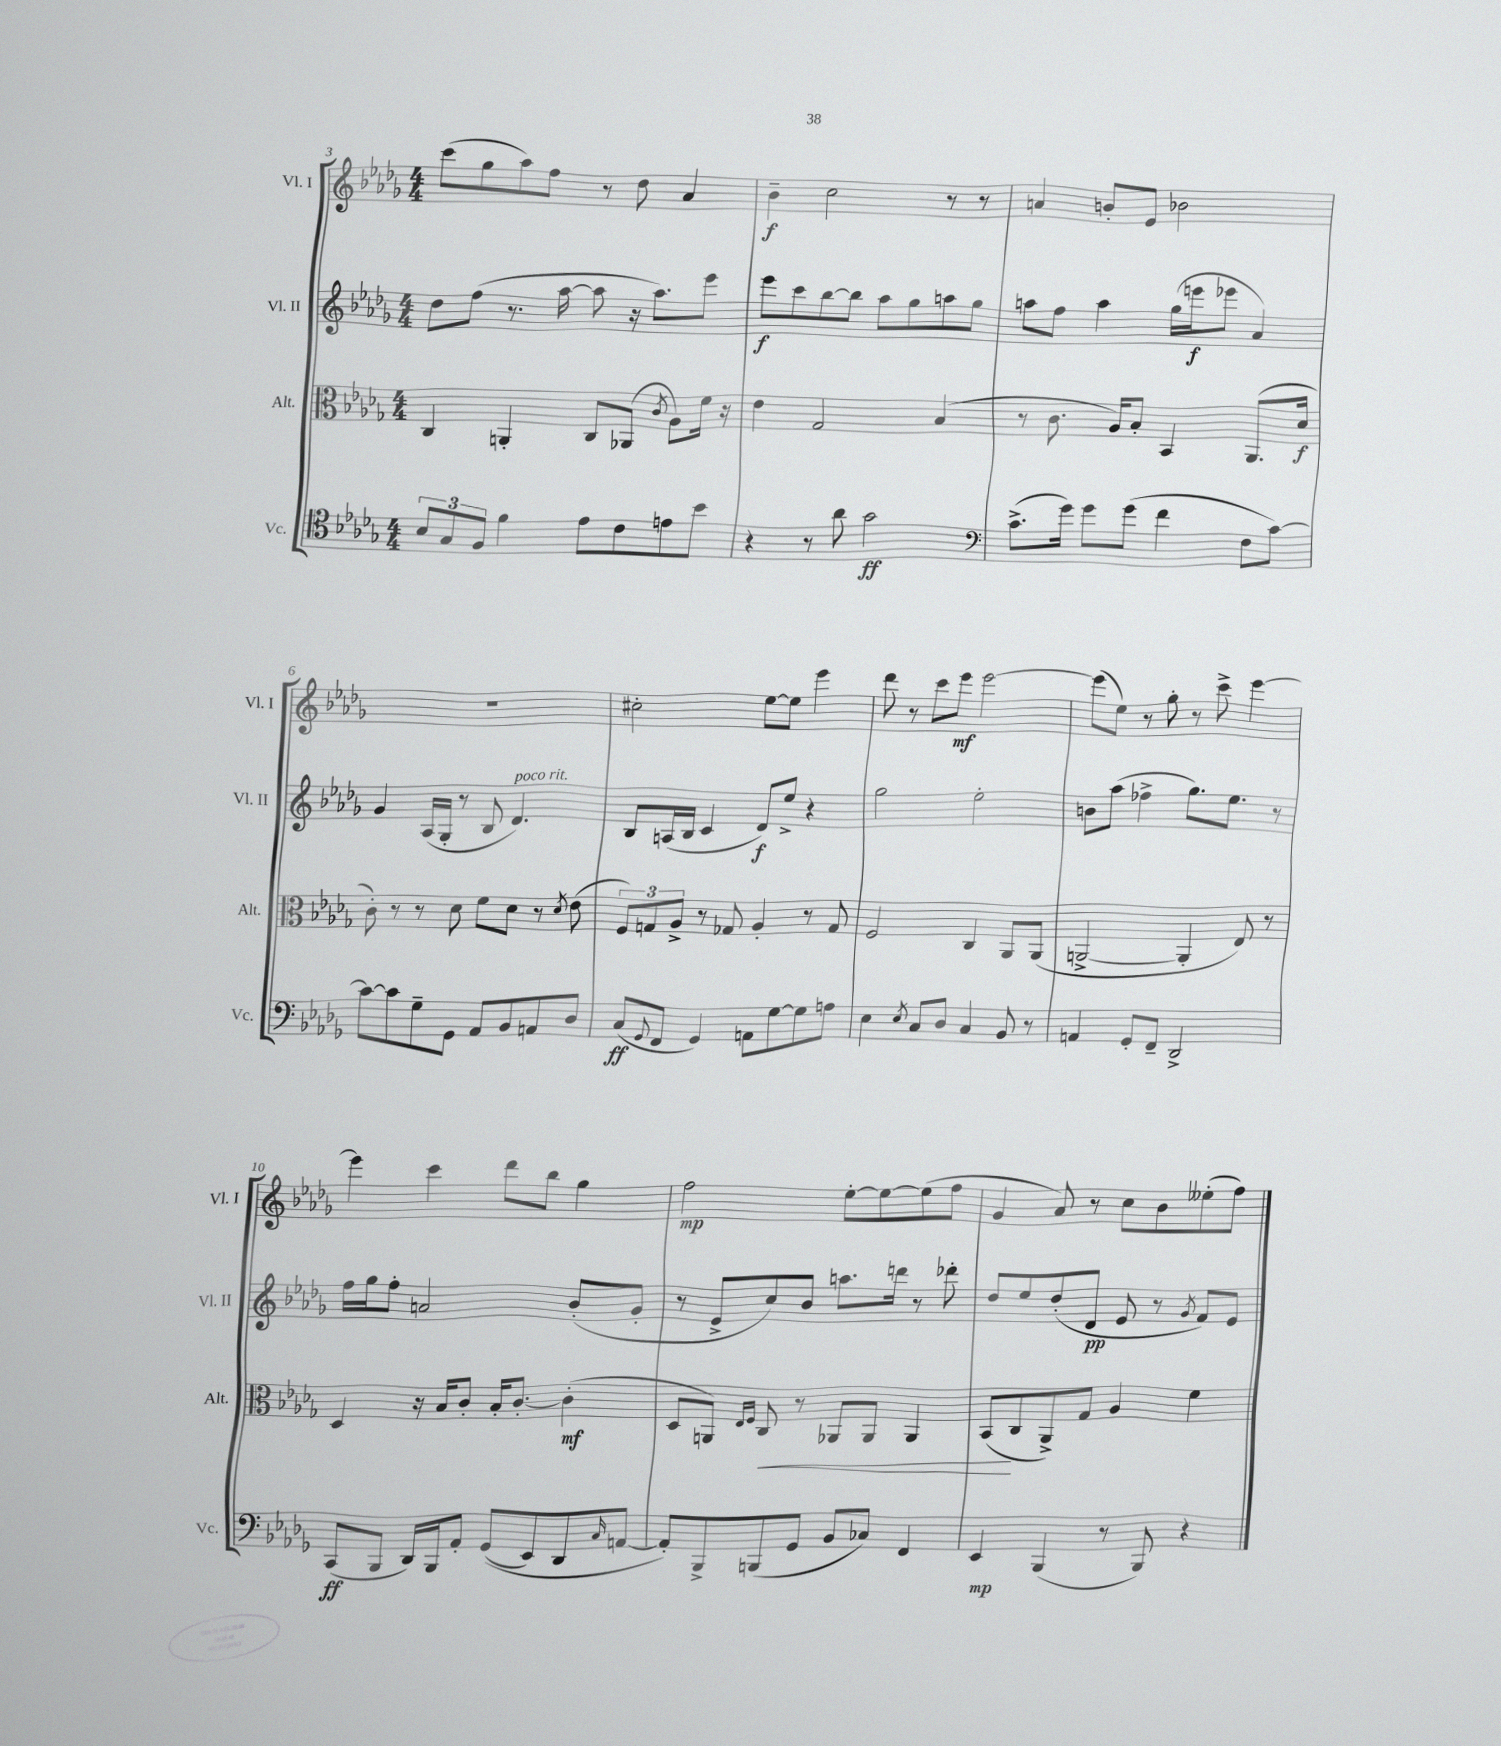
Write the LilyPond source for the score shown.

<<
\new StaffGroup <<
\new Staff = "s0" \with { instrumentName = "Vl. I" shortInstrumentName = "Vl. I" } {
    \clef treble \key des \major \numericTimeSignature \time 4/4
    c'''8( ges''8 aes''8) f''8 r8 des''8 aes'4 |
    bes'4--\f c''2 r8 r8 |
    a'4 b'8-. ees'8 bes'2 |
    R1 |
    cis''2-. ees''8~ ees''8 ees'''4 |
    des'''8 r8 c'''8 ees'''8\mf ees'''2~ |
    ees'''8( ees''8) r8 ges''8-. r8 c'''8-> ees'''4~ |
    ees'''4 c'''4 des'''8 bes''8 ges''4 |
    f''2\mp ees''8~-. ees''8~ ees''8( f''8 |
    ges'4 aes'8) r8 c''8 bes'8 eeses''8-.( f''8) \bar "|." |
}
\new Staff = "s1" \with { instrumentName = "Vl. II" shortInstrumentName = "Vl. II" } {
    \clef treble \key des \major \numericTimeSignature \time 4/4
    des''8 f''8( r8. aes''16~ aes''8 r16 aes''8.) ees'''8 |
    ees'''8\f c'''8 bes''8~ bes''8 aes''8 ges''8 a''8 ges''8 |
    a''8 f''8 a''4 ges''16( e'''16\f ees'''8 aes'4) |
    ges'4 aes16( ges16-. r8 bes8 des'4.^\markup { \italic "poco rit." }) |
    bes8 a16( bes16 c'4 des'8\f) ees''8-> r4 |
    ges''2 ees''2-. |
    b'8 aes''8( fes''4-> ges''8.) ees''8. r8 |
    f''16 ges''16 f''8-. a'2 bes'8-.( ges'8-. |
    r8 ees'8-> c''8) bes'8 a''8. d'''16 r8 des'''8-. |
    des''8 ees''8 des''8-.( des'8\pp ees'8 r8 \acciaccatura { ges'8 } f'8) ees'8 \bar "|." |
}
\new Staff = "s2" \with { instrumentName = "Alt." shortInstrumentName = "Alt." } {
    \clef alto \key des \major \numericTimeSignature \time 4/4
    c4 a,4-. c8 aes,8( \acciaccatura { c'8 } aes8) f'16 r16 |
    ees'4 ges2 bes4( |
    r8 c'8. aes16) bes8-. bes,4 aes,8.( des'16\f |
    c'8-.) r8 r8 des'8 f'8 des'8 r8 \acciaccatura { des'8 } ees'8( |
    \tuplet 3/2 { f8) g8 aes8-> } r8 ges8 aes4-. r8 ges8 |
    f2 c4 aes,8 aes,8( |
    a,2~-> a,4-. ees8) r8 |
    des4 r16 bes16 c'8-. bes16-. c'8.~-. c'4-.\mf( |
    des8 a,8) \grace { ees16 f16 } c8\< r8 aes,8 aes,8 aes,4 |
    bes,8\!( c8 aes,8->) ges8 aes4 f'4 \bar "|." |
}
\new Staff = "s3" \with { instrumentName = "Vc." shortInstrumentName = "Vc." } {
    \clef tenor \key des \major \numericTimeSignature \time 4/4
    \tuplet 3/2 { bes8 ges8 f8 } f'4 ees'8 c'8 e'8 bes'8 |
    r4 r8 aes'8 ges'2\ff |
    \clef bass c'8.->( ges'16) ges'8 ges'8( f'4 f8 c'8~) |
    c'8~ c'8 ges8-- ges,8 aes,8 bes,8 a,8 des8 |
    c8\ff( \appoggiatura { ges,8 } f,8 ges,4) a,8 ges8~ ges8 a8 |
    ees4 \acciaccatura { ees8 } c8 des8 c4 bes,8 r8 |
    a,4 ges,8-. f,8-- des,2-> |
    c,8\ff( bes,,8 des,16) bes,,16 aes,8-. ges,8(\( ees,8) des,8 \grace { c16 } a,8~ |
    a,8-.\) bes,,8-> b,,8( ges,8 bes,8 ces8) f,4 |
    ees,4\mp bes,,4( r8 bes,,8) r4 \bar "|." |
}
>>
>>
\layout { \context { \Score currentBarNumber = #3 } }
